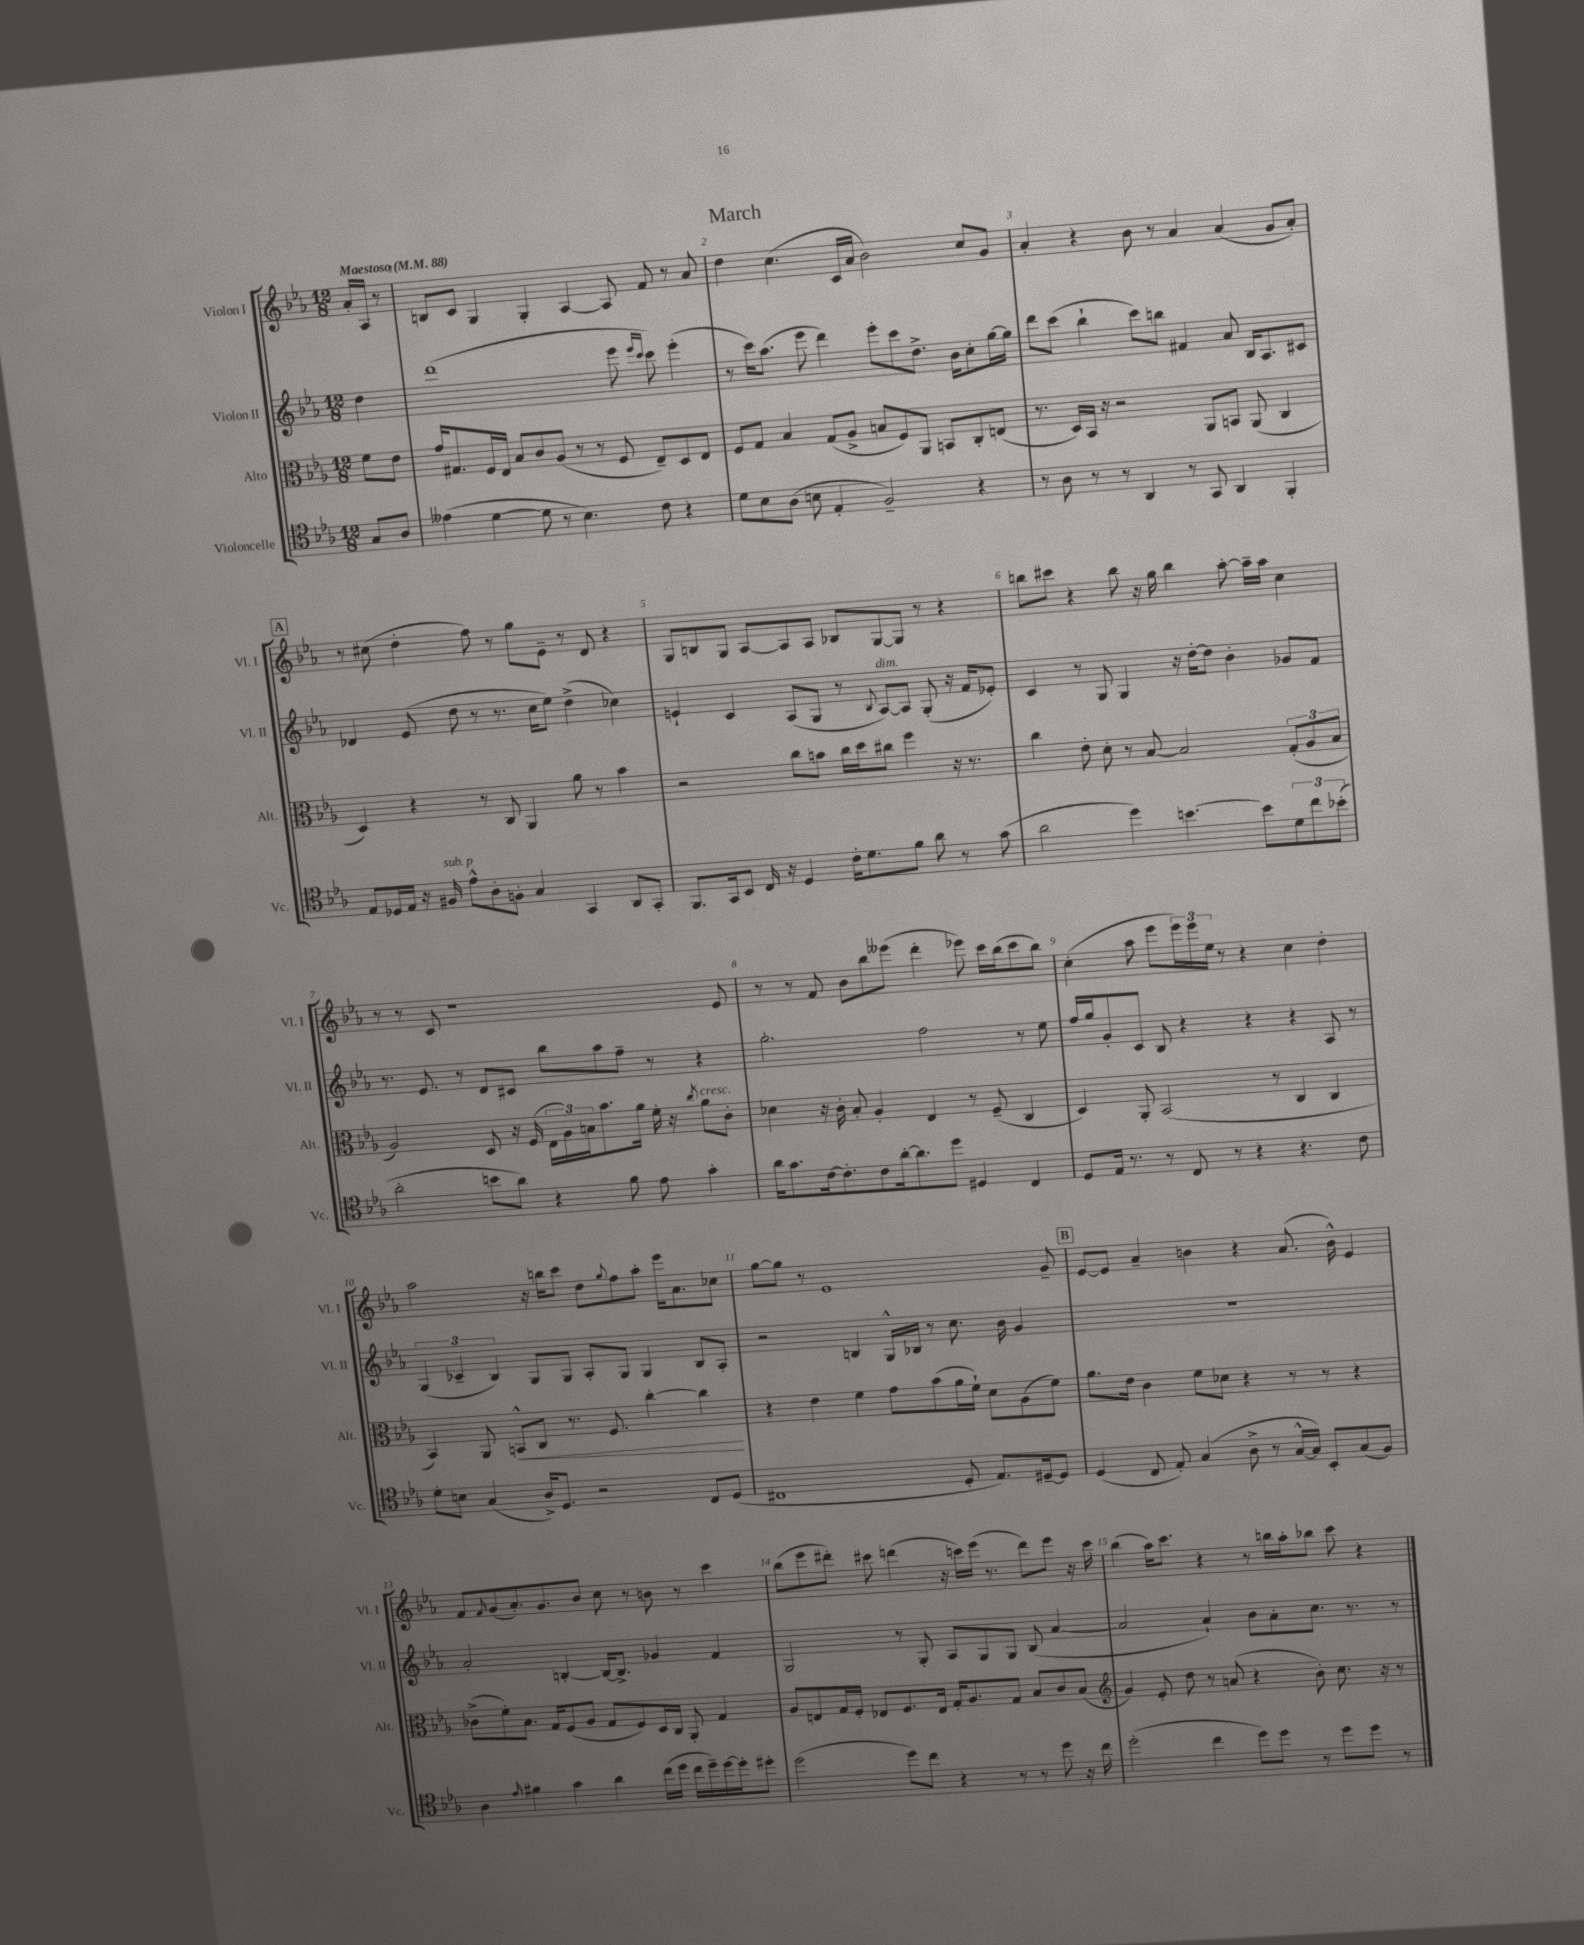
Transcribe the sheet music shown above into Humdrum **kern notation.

**kern	**kern	**kern	**kern
*staff4	*staff3	*staff2	*staff1
*clefC4	*clefC3	*clefG2	*clefG2
*k[b-e-a-]	*k[b-e-a-]	*k[b-e-a-]	*k[b-e-a-]
*M12/8	*M12/8	*M12/8	*M12/8
*MM88	*MM88	*MM88	*MM88
8G	8f	4dd	16a-'
.	.	.	16A-
8A-	8e-	.	8r
=	=	=	=
(4e--	16g	(1ddd	8B
.	8.G#	.	.
.	.	.	8c
[4d	16F	.	4G
.	16E-	.	.
.	8B-	.	.
8d]	8c	.	4G'
8r	(8A-	.	.
4.B-)	8r	.	[4A-
.	8r	.	.
.	8F	8eee-	8A-]
.	.	16qqeee-	.
.	.	16qqccc	.
8c	8E-~)	8ccc)	8f
4r	8D	(4eee-'	8r
.	8E-	.	8a-
=	=	=	=
8d	8F	8r	4dd
8B-	8G	16ccc)	.
.	.	(8.aa-	.
(8A-	4B-	.	(4.cc
8B	.	8eee-	.
4E-'	(8G	4ddd)	.
.	8A-^	.	16c
.	.	.	16a-
2F~)	8B	8eee-'	2b-)
.	8F)	8ccc	.
.	8AA-	8.dd^	.
.	8BB	.	.
.	.	16b-	.
4r	8C'	8cc'	8cc
.	(8E	[16gg	8g
.	.	16gg]	.
=	=	=	=
8r	8.r	8ddd	4a-'
8A-	.	(8ccc	.
.	16D)	.	.
8r	16BB-	4bb-`	4r
.	16r	.	.
8r	2r	.	.
4AA-	.	8ccc)	8b-
.	.	8bb	8r
8r	.	4f#	4a-
8GG	8AA-	.	.
4AA-	8BB	8a-	(4a-
.	(8AA-	16B-	.
.	.	8.A-	.
4FF'	4C	.	8g
.	.	8c#	8a-')
=	=	=	=
8E-	4D)	4d-	8r
16D-	.	.	(8cc#
16E-	.	.	.
16r	4r	(8e-	4dd'
16F#	.	.	.
8e-^^	.	8dd	.
8A-'	8r	8r	8ff)
8F'	8C	8.r	8r
4G	4AA-	.	8gg
.	.	16cc	.
.	.	8ee-)	8e-~
4GG	8a-	(4dd^	8r
.	8r	.	8d
8AA-	4b-	4cc-)	4r
8GG'	.	.	.
=	=	=	=
8.FF	2r	4e`	8G
.	.	.	8B
16GG	.	.	.
8BB-	.	4c	8G
16C	.	.	[8A-
16r	.	.	.
4D	8cc	(8A-	8A-]
.	8b	8G	8A-
16c'	16cc	8r	8B-
8.d	16dd	.	.
.	.	8qqB-	.
.	8cc#	[8A-)	[8G
8f	4ff	8A-]	8G]
8a-	.	(8G'	8r
8r	16r	16r	4r
.	8.r	16f	.
(8g	.	8e-')	.
=	=	=	=
2a-	4cc	4c	8bb
.	.	.	8ccc#
.	8e-'	8r	4r
.	8d'	8G	.
4dd)	8r	4G	8bb
.	[8B-	.	16r
.	.	.	16gg
[4.b	2B-]	16r	4bb
.	.	[16dd'	.
.	.	8dd]	.
.	.	4b-'	[8aa-'
8b]	.	.	16aa-~]
.	.	.	16aa-
12d	(12G'	8g-	4cc
12cc	12A-	.	.
.	.	8f	.
(12b-'	12B-	.	.
=	=	=	=
2a-'	2A-)	8.r	8r
.	.	.	8r
.	.	8.e-	.
.	.	.	8c
.	.	8r	1r
8b	8D	8d	.
8a-)	16r	8c#	.
.	(16F	.	.
4r	24E-	8bb-	.
.	24A-)	.	.
.	24B	.	.
.	8.b-	8aa-	.
8f	.	8ff~	.
.	16a-	.	.
8e-	16f'	8r	.
.	16r	.	.
.	8qcc	.	.
4g'	8a-	4r	.
.	8c'	.	8e-
=	=	=	=
16a-	4d-	2.gg'	8r
8.g	.	.	.
.	.	.	8r
[16c	16r	.	8f
8.c']	16c'	.	.
.	8B-'	.	8b-
8c	4A-'	.	8bb-
[16a-'	.	.	(8eee--
8.a-]	.	.	.
.	4E-	2ff	4ddd'
8dd	.	.	.
4D#	8r	.	8eee-)
.	(8F~	.	16ccc
.	.	.	(16bb-
4C	4C	8r	8ccc
.	.	8ee-	8bb-)
=	=	=	=
8D	4D)	16ff	(4cc'
.	.	16gg	.
16E-	.	8g'	.
8.r	.	.	.
.	8AA-'	8c	8aa-
8r	(2BB-	8B-	8eee-
8C	.	4r	24eee-)
.	.	.	24eee-
.	.	.	24ee-
8r	.	.	8r
4r	.	4r	4r
.	8r	.	.
4.r	4C	4r	4cc
.	4C	8A-	4dd'
8c	.	8r	.
=	=	=	=
8d'	4BB-)	(6G	2aa-
8B	.	.	.
.	.	6c-~	.
(4G	8AA-	.	.
.	.	6B-)	.
.	8BB^^	.	.
16A-^)	8C	8G	16r
8.D	.	.	16bb
.	8.r	8G	8ccc
2r	.	8A-'	8dd
.	8.F	.	.
.	.	.	8qqgg
.	.	8G	8ff
.	[4cc'	4G	8aa-'
.	.	.	16eee-
.	.	.	8.a-
8C	4cc]	8B-	.
(8D	.	8A-'	8cc-
=	=	=	=
1C#	4r	2r	[8gg
.	.	.	8gg]
.	4e-	.	8r
.	.	.	1e-
.	4f	4B	.
.	8g	16G^^	.
.	.	16B-	.
.	(8b-	8r	.
8D'	16a-	8.cc	.
.	16f`)	.	.
8.E-)	8d	.	.
.	.	16b-	.
.	(8A-	4g	.
[16D#~	.	.	.
8D#]	8f)	.	8g~
=	=	=	=
(4D	8.a-	1.r	[8e-
.	.	.	8e-]
.	16e-	.	.
8C	4c	.	4a-~
8E-')	.	.	.
(4G	8f	.	4b
.	8d-	.	.
8A-^	4r	.	4r
8r	.	.	.
[16G^^	8r	.	(8.a-
16G])	.	.	.
8BB-'	8r	.	.
.	.	.	16b^^)
(8G	4r	.	4e-
8F)	.	.	.
=	=	=	=
4A-	(8c-^	2a-'	8f
.	.	.	16qqf
.	8f')	.	(8g
16qqe-	.	.	.
4f#	8.B-	.	8.a-')
.	16G	.	8.g
4g	(8F	[4B'	.
.	8A-	.	8b-
4a-	8G	16B_	8cc
.	.	8.B^]	.
.	8F)	.	8r
(16cc	16D	4g-	8b
16dd	16C	.	.
16cc	8AA-'	.	8r
16dd~)	.	.	.
[16dd	4G	4f	4ccc
16dd']	.	.	.
8dd#'	.	.	.
=	=	=	=
(2dd	8A-	2G	(8bb-
.	8E	.	8eee-
.	16G	.	8ddd#')
.	16F'	.	.
.	8E-	.	8ccc#
8dd)	8.F	8r	(4ddd
8cc	.	8G'	.
.	16E-	.	.
4r	16G'	8A-	16r
.	8.A-	.	16ccc)
.	.	8G	(16eee-
.	.	.	8.r
8r	8G	8G	.
8r	8B-	(8B-	8ddd)
8dd	8c	[4a-	8eee-
16r	(8B-	.	16r
16cc	.	.	16ccc
=	=	=	=
*	*clefG2	*	*
(2dd'	4g)	2a-]	(4bb-
.	8e-'	.	16aa-)
.	.	.	8.ccc
.	8dd	.	.
4cc	8r	4a-`)	4r
.	(8a	.	.
8dd)	4r	8b-	8r
8dd	.	8a-'	16bb
.	.	.	16aa-'
8r	8b-')	8.cc	8bb-
8dd	8.cc	.	8ccc
.	.	8.r	.
8dd	.	.	4r
.	16r	.	.
8r	8r	8r	.
==	==	==	==
*-	*-	*-	*-
